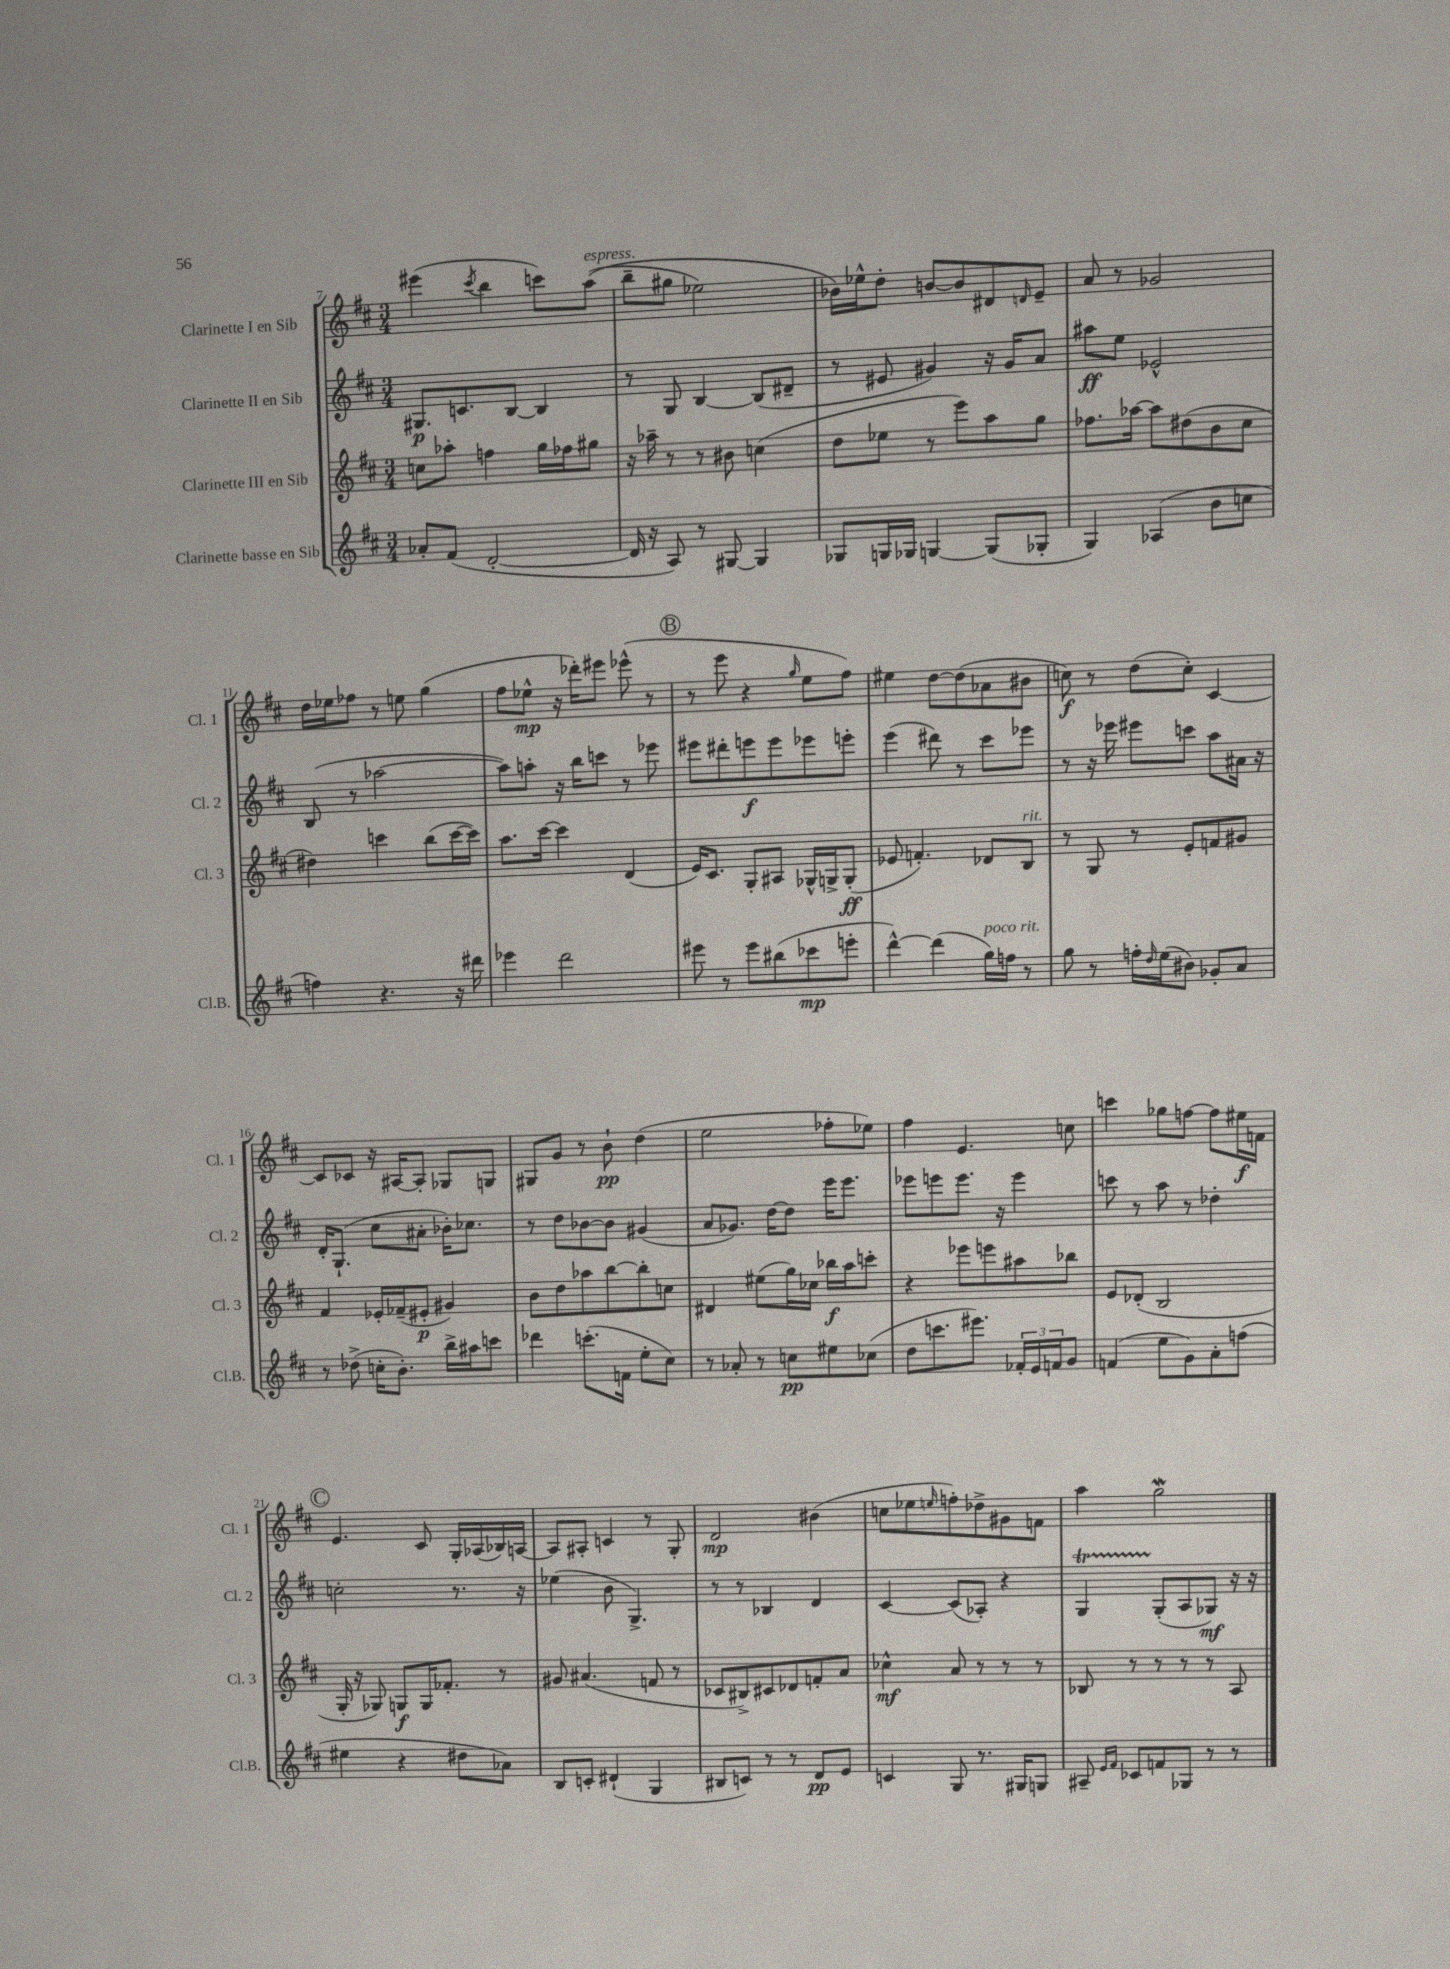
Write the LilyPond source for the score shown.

<<
\new StaffGroup <<
\new Staff = "s0" \with { instrumentName = "Clarinette I en Sib" shortInstrumentName = "Cl. 1" } {
    \clef treble \key d \major \numericTimeSignature \time 3/4
    eis'''4( \acciaccatura { cis'''8 } b''4 c'''8) a''8^\markup { \italic "espress." }(\( |
    b''8-- gis''8 ees''2) |
    bes'16\) ees''16-^ d''8-. b'8~ b'8 dis'8 \grace { d'16 } e'8-- |
    a'8 r8 ges'2 |
    d''16 ees''16 fes''8 r8 e''8 g''4( |
    fis''8 ees''8-^\mp r16 des'''16-.) eis'''8 ees'''8-^( r8 |
    \mark \markup { \circle "B" } r8 e'''8 r4 \grace { g''16 } e''8 fis''8) |
    eis''4 d''8~ d''8( aes'8 bis'8 |
    c''8\f) r8 d''8( c''8-.) cis'4~ |
    cis'8 ces'8 r16 ais16~ ais8-. ges8 g8 |
    gis8 g'8 r8 b'8-!\pp d''4( |
    e''2 fes''8-. ees''8) |
    fis''4 e'4. c''8 |
    c'''4 ges''8 f''8~ f''8 eis''16\f f'16 |
    \mark \markup { \circle "C" } e'4. cis'8 g16-. aes16( bes16) a16~ |
    a8 ais8-. c'4 r8 g8-. |
    d'2\mp bis'4( |
    c''8 ees''8 \grace { e''16 } f''8-.) des''8-> gis'8 f'8 |
    a''4 g''2\mordent \bar "|." |
}
\new Staff = "s1" \with { instrumentName = "Clarinette II en Sib" shortInstrumentName = "Cl. 2" } {
    \clef treble \key d \major \numericTimeSignature \time 3/4
    gis8.\p c'8. b8~ b4 |
    r8 g8 b4~ b8( dis'8-- |
    r8 eis'8 gis'4) r16 gis'16 a'8 |
    ais''8\ff e''8 ees'2-^ |
    b8( r8 aes''2~ |
    aes''8) a''8-. r16 b''16 c'''8 r8 ees'''8 |
    \mark \markup { \circle "B" } eis'''8 dis'''8-. e'''8\f e'''8 ees'''8 e'''8-. |
    e'''4( dis'''8) r8 cis'''8 ees'''8 |
    r8 r16 ees'''16 eis'''8 c'''8 a''8 ais'16 r16 |
    d'16-. g8.-!( cis''8 ais'8-. bes'16-.) ces''8. |
    r8 d''8 bes'8~ bes'8 gis'4( |
    a'8 ges'8.) d''16~ d''8 e'''16 e'''8. |
    ees'''8 e'''8 e'''8. r16 e'''4 |
    c'''8 r8 a''8 r8 des''4-. |
    \mark \markup { \circle "C" } c''2-. r8. r16 |
    ees''4( b'8 g4.->) |
    r8 r8 bes4 d'4 |
    cis'4~ cis'8( aes8-.) r4 |
    g4\startTrillSpan g8-.\stopTrillSpan( a8 ges8\mf) r16 r16 \bar "|." |
}
\new Staff = "s2" \with { instrumentName = "Clarinette III en Sib" shortInstrumentName = "Cl. 3" } {
    \clef treble \key d \major \numericTimeSignature \time 3/4
    c''8 aes''8-. f''4 g''16 fes''16 gis''8 |
    r16 aes''16-- r8 r8 bis'8 c''4( |
    d''8 ees''8 r8 e'''8) a''8 g''8 |
    fes''8. aes''16~ aes''8 dis''8( b'8 cis''8 |
    dis''4) c'''4 b''8( c'''16~ c'''16) |
    a''8. cis'''16~ cis'''4 d'4( |
    \mark \markup { \circle "B" } e'16) cis'8. g8-. ais8 ges16-^ g16-> g8-.\ff( |
    ees'8 f'4.-.) des'8 b8^\markup { \italic "rit." } |
    r8 g8 r8 e'8-. f'8 gis'8 |
    fis'4 ees'16-. fes'16--( eis'8-.\p gis'4) |
    b'8 d''8 aes''8 b''8~ b''8-. c''8 |
    dis'4 eis''8( g''16) ces''16 bes''16\f a''16 c'''8-. |
    r4 ees'''8 e'''8 ais''8 bes''8 |
    e'8 des'8-.( b2 |
    \mark \markup { \circle "C" } g16-. r16 ges8) g8\f g16 fes'8.-. r8 |
    gis'8 ais'4.( f'8 r8 |
    ces'8 bis8->) cis'8 des'8 f'8-. a'8 |
    ces''4-^\mf a'8 r8 r8 r8 |
    bes8 r8 r8 r8 r8 a8 \bar "|." |
}
\new Staff = "s3" \with { instrumentName = "Clarinette basse en Sib" shortInstrumentName = "Cl.B." } {
    \clef treble \key d \major \numericTimeSignature \time 3/4
    aes'8-. fis'8( d'2~-. |
    d'16 r16 a8) r8 gis8~ gis4 |
    ges8 g16 ges16 g4~ g8( ges8-. |
    g4) aes4( b'8 c''8 |
    f''4) r4. r16 dis'''16 |
    ees'''4 d'''2 |
    \mark \markup { \circle "B" } eis'''8 r8 eis'''8 bis''8( ces'''8\mp e'''8-. |
    d'''4~-^) d'''4( g''16^\markup { \italic "poco rit." }) f''16 r8 |
    g''8 r8 f''16-. \grace { d''16 } e''16( bis'8) ges'8-. a'8 |
    r8 des''8->( c''16-. b'8.-.) b''16-> ais''16 c'''8 |
    des'''4 c'''8.-.( f'16 e''8-. cis''8) |
    r8 aes'8-. r8 c''8\pp eis''8 ces''8( |
    d''8 c'''8. eis'''8.) \tuplet 3/2 { fes'16-. e'16 f'16 } g'8 |
    f'4( e''8 g'8) a'8-. f''8( |
    \mark \markup { \circle "C" } eis''4 r4 dis''8 aes'8) |
    b8 c'8-. dis'4-!( g4 |
    bis8 c'8) r8 r8 d'8\pp e'8 |
    c'4 g8 r8. gis16 g8 |
    ais8-- \grace { e'16 fis'16 } ces'8 f'8 ges8 r8 r8 \bar "|." |
}
>>
>>
\layout { \context { \Score currentBarNumber = #7 } }
